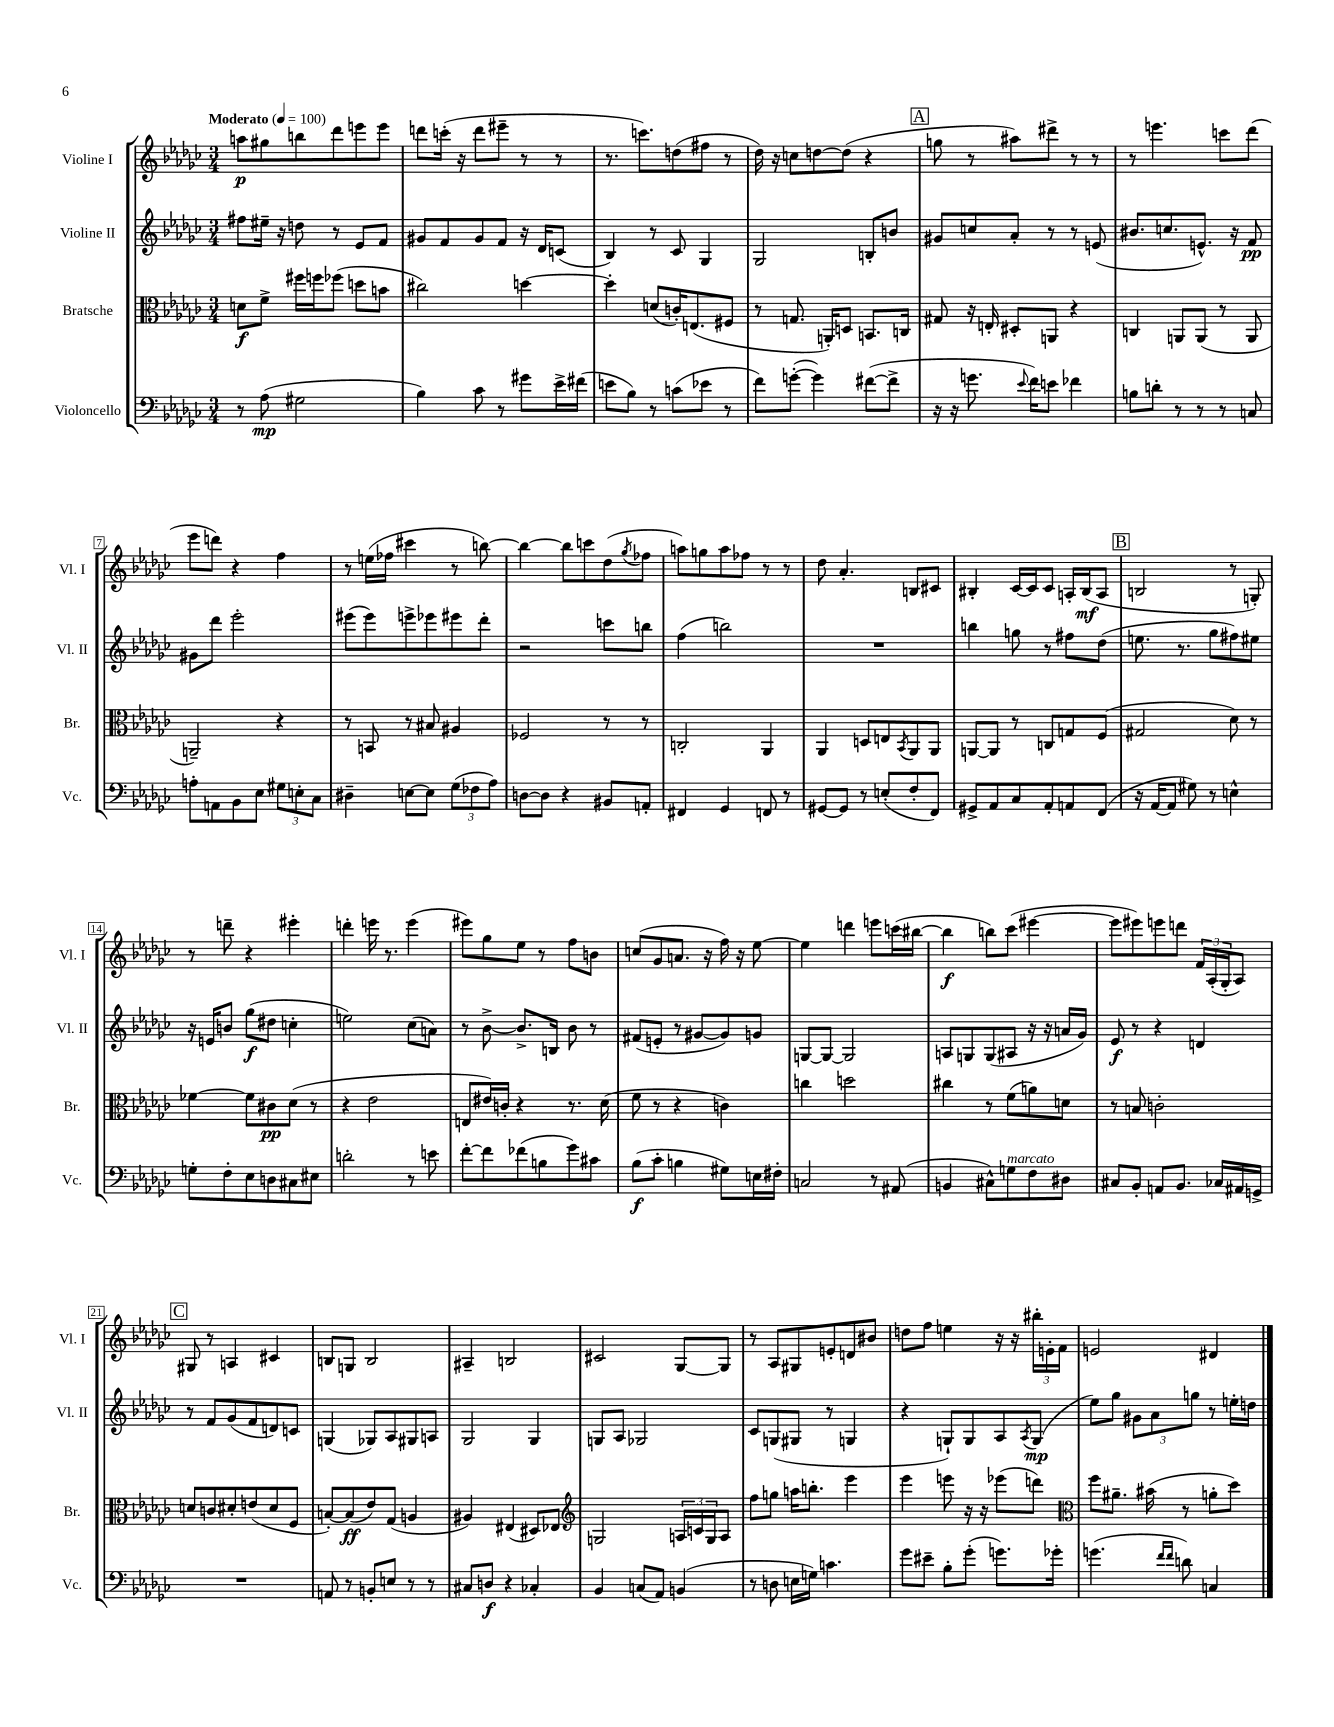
<<
\new StaffGroup <<
\new Staff = "s0" \with { instrumentName = "Violine I" shortInstrumentName = "Vl. I" } {
    \clef treble \key ges \major \numericTimeSignature \time 3/4 \tempo "Moderato" 4 = 100
    a''8\p gis''8 b''8 des'''8 e'''8 e'''8 |
    d'''8 c'''16-.( r16 d'''8 eis'''8-- r8 r8 |
    r8. c'''8.) d''8( fis''8 r8 |
    des''16) r16 c''8 d''8~ d''8( r4 |
    \mark \markup { \box "A" } g''8 r8 ais''8) dis'''8-> r8 r8 |
    r8 e'''4. c'''8 des'''8( |
    ees'''8 d'''8) r4 f''4 |
    r8 e''16( fes''16 cis'''4 r8 b''8~) |
    b''4~ b''8 c'''8 des''8( \acciaccatura { ges''8 } fes''8 |
    a''8) g''8 a''8 fes''8 r8 r8 |
    des''8 aes'4.-. b8 cis'8 |
    bis4-. ces'16~ ces'16 ces'8 a16-. bis16\mf( a8 |
    \mark \markup { \box "B" } b2 r8 g8-.) |
    r8 d'''8-- r4 eis'''4-. |
    d'''4-. e'''16 r8. e'''4( |
    eis'''8) ges''8 ees''8 r8 f''8 b'8 |
    c''8( ges'8 a'8. r16 f''16) r16 ees''8~ |
    ees''4 d'''4 e'''8 c'''16( bis''16~ |
    bis''4\f b''8) ces'''8( eis'''4~ |
    eis'''8 eis'''8) e'''8 d'''8 \tuplet 3/2 { f'16 aes16-.( ges16-. } aes8) |
    \mark \markup { \box "C" } gis8 r8 a4 cis'4 |
    b8 g8 b2 |
    ais4-- b2 |
    cis'2 ges8~ ges8 |
    r8 aes8 gis8 e'8-. d'8 bis'8 |
    d''8 f''8 e''4 r16 r16 \tuplet 3/2 { bis''16-. e'16-. f'16 } |
    e'2 dis'4 \bar "|." |
}
\new Staff = "s1" \with { instrumentName = "Violine II" shortInstrumentName = "Vl. II" } {
    \clef treble \key ges \major \numericTimeSignature \time 3/4
    fis''8 eis''16-- r16 d''8 r8 ees'8 f'8 |
    gis'8 f'8 gis'8 f'8 r16 des'16 c'8( |
    bes4) r8 ces'8 ges4 |
    ges2 b8-. b'8 |
    \mark \markup { \box "A" } gis'8 c''8 aes'8-. r8 r8 e'8( |
    bis'8. c''8. e'8.-^) r16 f'8\pp |
    gis'8 des'''8 ees'''2-. |
    eis'''8( eis'''8) e'''8-> ees'''8 eis'''8 des'''8-. |
    r2 c'''8 b''8 |
    f''4( b''2) |
    R2. |
    b''4 g''8 r8 fis''8 des''8( |
    \mark \markup { \box "B" } e''8. r8. ges''8 fis''8) eis''8 |
    r16 e'16 b'8 ges''8\f( dis''8 c''4-. |
    e''2) ces''8( a'8) |
    r8 bes'8~-> bes'8.-> b16 bes'8 r8 |
    fis'8( e'8-. r8 gis'8~ gis'8) g'8 |
    g8~ g8~ g2 |
    a8 g8 g8( ais8 r16 r16 a'16 ges'16) |
    ees'8\f r8 r4 d'4 |
    \mark \markup { \box "C" } r8 f'8 ges'8( f'8 d'8) c'8 |
    g4( ges8) aes8 gis8 a8 |
    ges2 ges4 |
    g8 aes8 ges2 |
    ces'8 g8( gis8 r8 g4 |
    r4 g8-!) g8 aes8 \acciaccatura { aes8 } g8\mp( |
    ees''8) ges''8 \tuplet 3/2 { gis'8 aes'8 g''8 } r8 e''16-. d''16 \bar "|." |
}
\new Staff = "s2" \with { instrumentName = "Bratsche" shortInstrumentName = "Br." } {
    \clef alto \key ges \major \numericTimeSignature \time 3/4
    d'8\f f'8-> fis''16 f''16 fes''8( d''8 b'8 |
    cis''2) d''4~ |
    d''4-. d'8( c'16-.) e8.( fis8 |
    r8 g8. a,16-.) d8 b,8. c16 |
    \mark \markup { \box "A" } gis8 r16 e16-. dis8-. a,8 r4 |
    c4 a,8 a,8( r8 a,8 |
    a,2--) r4 |
    r8 b,8 r8 bis8 ais4 |
    fes2 r8 r8 |
    c2-. aes,4 |
    aes,4 d8 e8 \acciaccatura { bes,8 } aes,8 aes,8 |
    a,8~ a,8 r8 c8 g8 f8( |
    \mark \markup { \box "B" } gis2 des'8) r8 |
    fes'4~ fes'8 cis'8\pp des'8( r8 |
    r4 ees'2 |
    e8 eis'16) c'16-. r4 r8. des'16( |
    f'8 r8 r4 c'4) |
    c''4 d''2 |
    cis''4 r8 f'8( a'8) d'8 |
    r8 b8 c'2-. |
    \mark \markup { \box "C" } d'8 c'8 dis'8-. e'8( dis'8 f8 |
    b8~-.) b8\ff( ees'8) ges8( a4 |
    ais4) eis4( dis8) ees8 |
    \clef treble g2 \tuplet 3/2 { a16 c'16 g16 } a8 |
    f''8 g''8 a''16 b''8.-. ees'''4 |
    ees'''4 e'''8 r16 r16 ees'''8( d'''8) |
    \clef alto f''8 ais'8.-- bis'16( r8 a'8-. des''8) \bar "|." |
}
\new Staff = "s3" \with { instrumentName = "Violoncello" shortInstrumentName = "Vc." } {
    \clef bass \key ges \major \numericTimeSignature \time 3/4
    r8 aes8\mp( gis2 |
    bes4) ces'8 r8 gis'8 ees'16-> fis'16( |
    e'8 bes8) r8 c'8( ees'8 r8 |
    f'8) g'8~-.( g'4) fis'8~( fis'8-> |
    \mark \markup { \box "A" } r16 r16 g'8. \appoggiatura { ees'8 } f'16) e'8 fes'4 |
    b8 d'8-. r8 r8 r8 c8 |
    a8-. a,8 bes,8 ees8 \tuplet 3/2 { gis8 e8-. ces8 } |
    dis4-- e8~ e8 \tuplet 3/2 { ges8( fes8 aes8) } |
    d8~ d8 r4 bis,8 a,8-. |
    fis,4 ges,4 f,8 r8 |
    gis,8~ gis,8 r8 e8-.( f8-. f,8) |
    gis,8-> aes,8 ces8 aes,8-. a,8 f,8( |
    \mark \markup { \box "B" } r16 aes,16~ aes,8 gis8) r8 e4-^ |
    g8-. f8-. ees8 d8 cis8 eis8 |
    d'2-. r8 e'8 |
    f'8~-. f'8 fes'8( b8 ges'8) cis'8 |
    bes8\f( ces'8-. b4 gis8) e16 fis16-. |
    c2 r8 ais,8( |
    b,4 cis8-^) g8^\markup { \italic "marcato" } f8 dis8 |
    cis8 bes,8-. a,8 bes,8. ces16 ais,16 g,16-> |
    \mark \markup { \box "C" } R2. |
    a,8 r8 b,8-. e8 r8 r8 |
    cis8 d8\f r4 ces4-. |
    bes,4 c8( aes,8) b,4( |
    r8 d8 e16 g16) c'4. |
    ges'8 eis'8-- bes8-. ges'8-.( g'8.) ges'16-. |
    g'4.( \grace { f'16 f'16 } d'8) c4 \bar "|." |
}
>>
>>
\layout { \context { \Score \override BarNumber.stencil = #(make-stencil-boxer 0.1 0.3 ly:text-interface::print) } }
